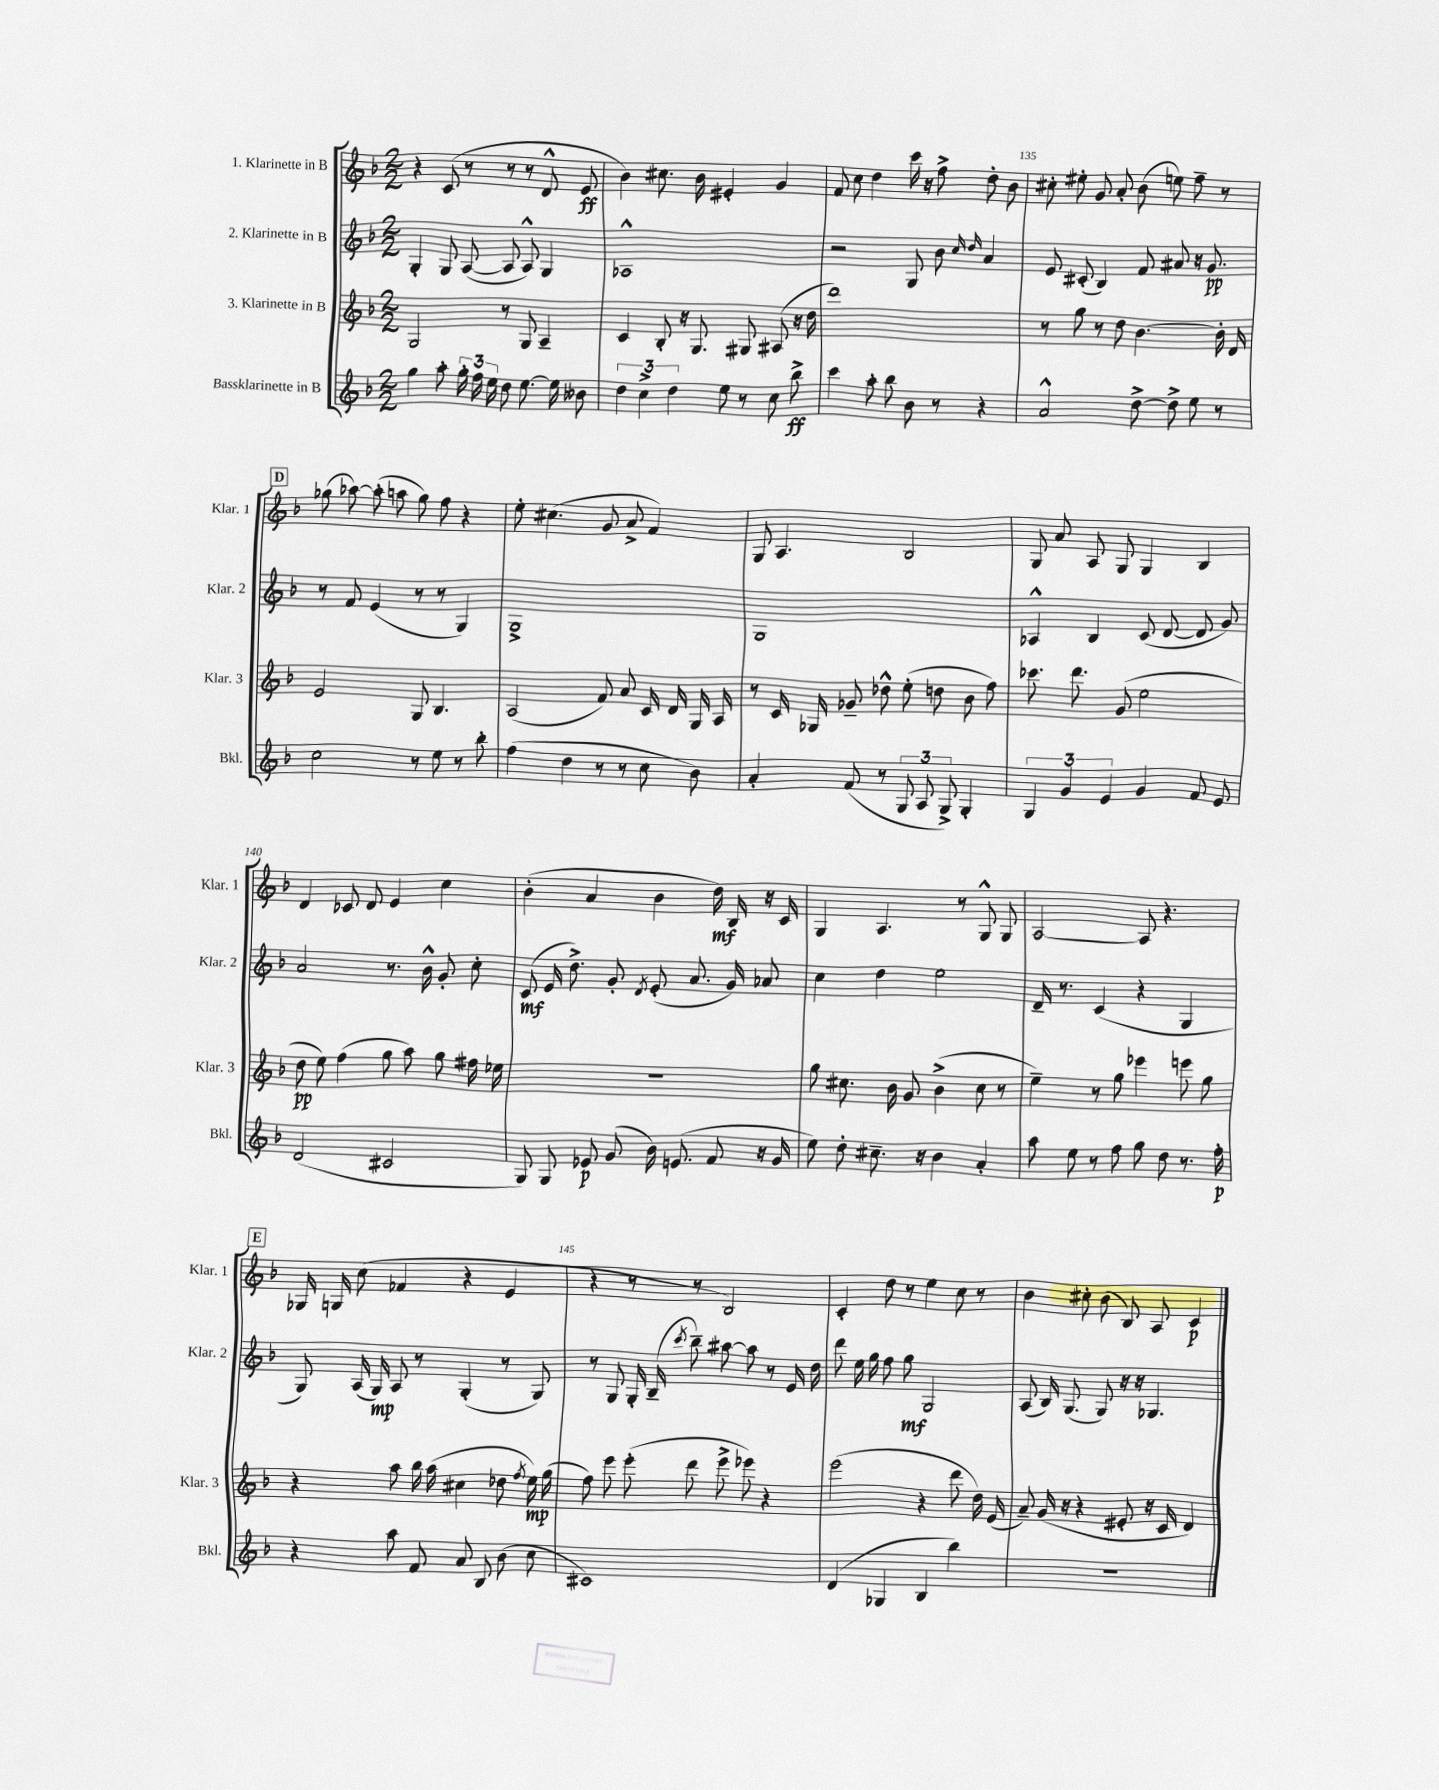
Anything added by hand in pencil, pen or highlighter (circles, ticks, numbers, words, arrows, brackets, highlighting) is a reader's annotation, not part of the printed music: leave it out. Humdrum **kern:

**kern	**kern	**kern	**kern
*staff4	*staff3	*staff2	*staff1
*clefG2	*clefG2	*clefG2	*clefG2
*k[b-]	*k[b-]	*k[b-]	*k[b-]
*M2/2	*M2/2	*M2/2	*M2/2
4gg\	2G/	4G'/	4r
8aa'\	.	8G/	(8c/
24gg'\	.	([8A/	8r
24ff\	.	.	.
24ee\	.	.	.
8dd\	8r	8A/]	8r
[8.ee\	8G/	8A^^/)	8r
.	4A~/	4G/	8d^^/
16ee\]	.	.	.
8b--\	.	.	8e/
=	=	=	=
6dd\	4c/	1A-^^	4b-\)
6cc^\	.	.	.
.	8B-'/	.	8.cc#\
6dd\	.	.	.
.	16r	.	.
.	8.G/	.	16b-\
8ee\	.	.	4e#'/
8r	8G#/	.	.
8cc\	(8A#/	.	4g/
8bb-^\	16r	.	.
.	16dd\	.	.
=	=	=	=
4ccc\	1ddd)	2r	8f/
.	.	.	8cc\
8aa'\	.	.	4dd\
8bb-\	.	.	.
8b-\	.	8G/	16ccc\
.	.	.	16r
8r	.	8b-\	8ff^\
.	.	16qqcc/	.
.	.	16qqdd/	.
4r	.	4a/	8dd'\
.	.	.	8b-\
=	=	=	=
2a^^/	8r	8e/	8cc#'\
.	8gg\	(8c#'/	8ee#'\
.	8r	4B-/)	8g/
.	8dd\	.	8a'/
[8dd^\	[4.b-\	8f/	(8b-\
8dd^\]	.	8a#/	8ee\)
8ee\	.	16r	8ff~\
.	.	8.g/	.
8r	16b-'\]	.	8r
.	16d/	.	.
=	=	=	=
2cc\	2e/	8r	(8gg-\
.	.	8f/	[8aa-\)
.	.	(4e/	(8aa-'\]
.	.	.	8aa\
8r	8G/	8r	8gg-\)
8ee\	4.B-/	8r	8ff\
8r	.	4G/)	4r
8bb-'\	.	.	.
=	=	=	=
(4ff\	(2A/	1G^	8ee'\
.	.	.	(4.cc#\
4dd\	.	.	.
8r	8f/)	.	8g/
8r	8a/	.	8a^/
8cc\	16c/	.	4f/)
.	16d/	.	.
8b-\)	16G/	.	.
.	16A/	.	.
=	=	=	=
4a'/	8r	1G	8G/
.	16c/	.	4.A/
.	16G-/	.	.
(8f/	8g-~/	.	.
8r	8dd-^^\	.	.
12G/	(8ee'\	.	2B-/
12A/	.	.	.
.	8dd\	.	.
12G^/)	.	.	.
4G'/	8b-\	.	.
.	8ff\)	.	.
=	=	=	=
6G/	8.ccc-\	4A-^^/	8G/
.	.	.	8a/
6g/	.	.	.
.	8.ddd\	.	.
.	.	4B-/	8A/
6e/	.	.	.
.	(8g/	.	8G/
4g/	2ee\	(8c/	4G/
.	.	[8d/	.
8f/	.	8d/]	4B-/
8e/	.	8g/)	.
=	=	=	=
(2d/	8dd\	2a/	4d/
.	8ee\)	.	.
.	(4ff\	.	8c-/
.	.	.	8d/
2c#/	8gg\	8.r	4e/
.	8aa\)	.	.
.	.	16b-^^\	.
.	8gg\	8g'/	4cc\
.	16ff#\	8cc'\	.
.	16ee-\	.	.
=	=	=	=
8G/)	1r	(8c/	(4b-'\
8G/	.	16e/	.
.	.	8.dd^\)	.
8e-/	.	.	4a/
(8g/	.	8g'/	.
.	.	8qd/	.
16b-\)	.	(8e'/	4b-\
(8.e/	.	.	.
.	.	8.a/	.
8f/	.	.	16dd\)
.	.	16g/)	16B-/
16r	.	8a-/	16r
16g/	.	.	16c/
=	=	=	=
8ee\)	8gg\	4cc\	4G/
8dd'\	8.cc#\	.	.
8.cc#~\	.	4dd\	4.A/
.	16b-\	.	.
.	8g/	.	.
16r	.	.	.
4b-\	(4b-^\	2ee\	.
.	.	.	8r
4a'/	8cc#\	.	8G^^/
.	8r	.	8G/
=	=	=	=
8aa\	4ee~\)	16d~/	[2A/
.	.	8.r	.
8ee\	.	.	.
8r	8r	(4c/	.
8ff\	8gg\	.	.
8gg\	4eee-\	4r	8A/]
8dd\	.	.	4.r
8.r	8eee\	4G/	.
.	8gg\	.	.
16ff'\	.	.	.
=	=	=	=
4r	4r	8G/)	16G-/
.	.	.	16G/
.	.	(16A/	(8cc\
.	.	16G/)	.
8aa\	8aa\	8A/	4f-/
8f/	16bb-\	8r	.
.	(16aa\	.	.
8a/	4cc#\	(4G'/	4r
8B-/	.	.	.
(8b-\	8dd-\	8r	4e/
.	8qff/	.	.
8cc\	16ee\)	8G/)	.
.	(16gg\	.	.
=	=	=	=
1c#)	8ff\)	8r	4r
.	8eee\	8G/	.
.	(8eee'\	16G'/	8r
.	.	(16B-~/	.
.	.	8qccc/	.
.	8ddd\	8bb-~\)	8r
.	8eee^\	[8aa#\	2B-/)
.	8eee-\)	8aa#\]	.
.	4r	8r	.
.	.	16e/	.
.	.	16dd\	.
=	=	=	=
(4d/	(2eee\	8ddd\	4c'/
.	.	16ee\	.
.	.	16gg\	.
4G-/	.	8ff\	8dd\
.	.	8gg\	8r
4B-/	4r	2G/	4ee\
4bb-\)	8ddd\	.	8cc\
.	16dd\)	.	8r
.	(16e/	.	.
=	=	=	=
1r	8a~/)	(8A/	4b-\
.	(16g/	16B-/)	.
.	16r	(8.G/	.
.	4r	.	8cc#'\
.	.	8G/)	(8b-\
.	8e#'/	16r	8B-/)
.	.	16r	.
.	16r	4.G-/	8A/
.	16c/	.	.
.	4d/)	.	4c/
==	==	==	==
*-	*-	*-	*-
